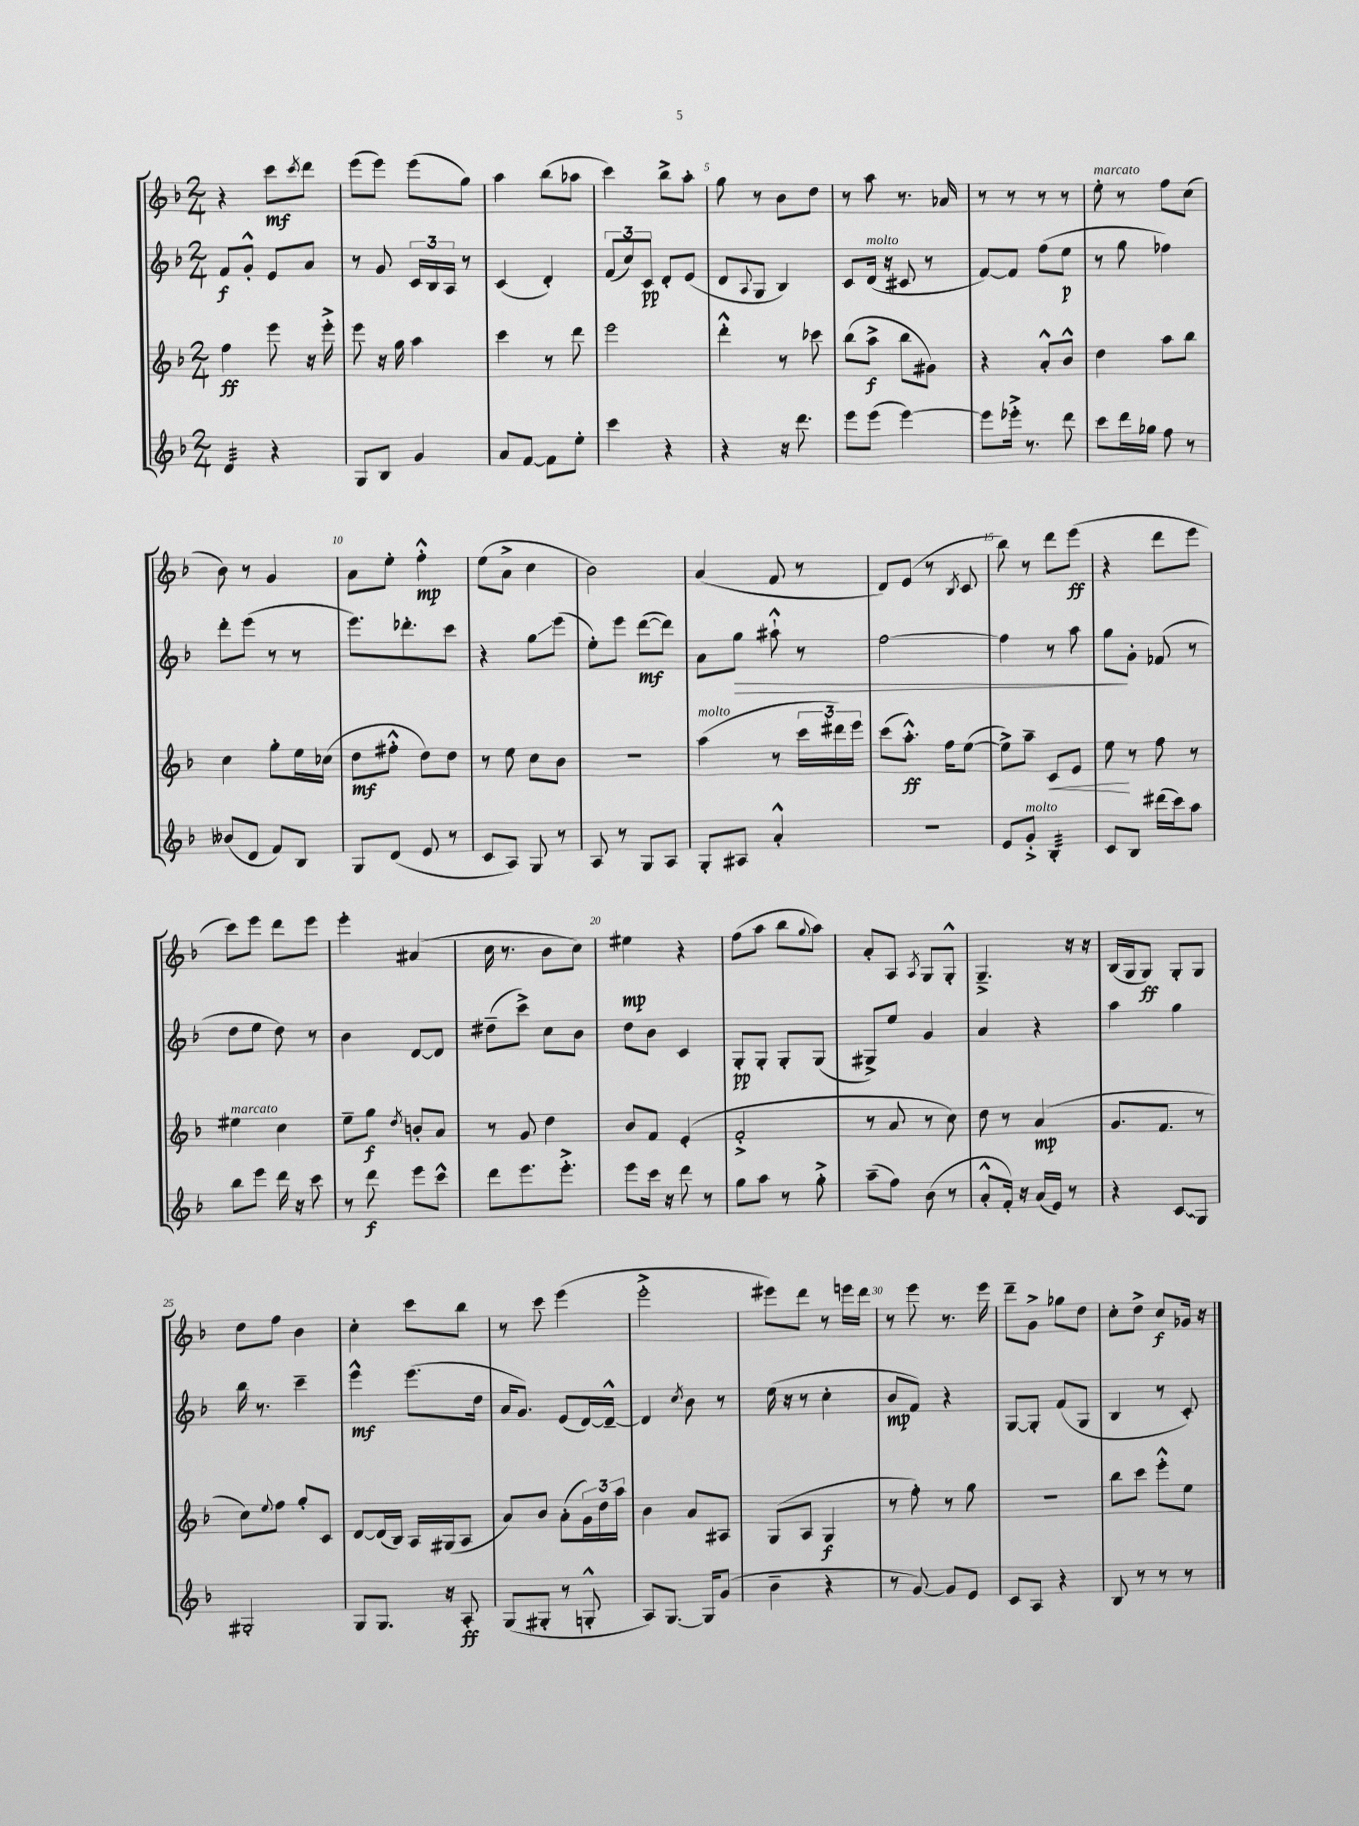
<<
\new StaffGroup <<
\new Staff = "s0" {
    \clef treble \key f \major \numericTimeSignature \time 2/4
    r4 c'''8\mf \acciaccatura { c'''8 } d'''8 |
    e'''8( e'''8) e'''8( g''8) |
    a''4 bes''8( aes''8 |
    c'''4) bes''8-> a''8-. |
    g''8 r8 bes'8 d''8 |
    r8 a''8 r8. aes'16 |
    r8 r8 r8 r8 |
    e''8-.^\markup { \italic "marcato" } r8 f''8 c''8( |
    bes'8) r8 g'4 |
    a'8 e''8-. f''4-.-^\mp |
    e''8( a'8-> c''4 |
    bes'2) |
    a'4( f'8 r8 |
    d'8) e'8( r8 \acciaccatura { bes8 } c'8 |
    bes''8) r8 d'''8 e'''8\ff( |
    r4 d'''8 e'''8 |
    c'''8) e'''8 d'''8 e'''8 |
    e'''4-. ais'4( |
    c''16 r8. bes'8 c''8) |
    eis''4\mp r4 |
    f''8( a''8 bes''8 \appoggiatura { g''8 } a''8) |
    a'8-. a8 \acciaccatura { a8 } g8 g8-.-^ |
    g4.---> r16 r16 |
    bes16( g16 g8\ff) g8-. g8 |
    d''8 f''8 bes'4 |
    c''4-. c'''8 bes''8 |
    r8 c'''8 e'''4( |
    e'''2-.-> |
    eis'''8) d'''8 r8 e'''16 d'''16 |
    r8 e'''8 r8. e'''16 |
    d'''8-- g'8-> ges''8 d''8 |
    c''8-. d''8-> c''8\f ges'16 r16 \bar "|." |
}
\new Staff = "s1" {
    \clef treble \key f \major \numericTimeSignature \time 2/4
    f'8\f g'8-.-^ e'8 a'8 |
    r8 g'8 \tuplet 3/2 { c'16 bes16 a16 } r8 |
    c'4( d'4-.) |
    \tuplet 3/2 { f'8( c''8) c'8\pp } d'8-. e'8( |
    d'8 \appoggiatura { a8 } g8 bes4) |
    c'8 d'16^\markup { \italic "molto" }( r16 cis'8 r8 |
    f'8~) f'8 f''8( e''8\p |
    r8 g''8 fes''4) |
    d'''8-. e'''8( r8 r8 |
    e'''8.) des'''8.-. c'''8 |
    r4 g''8\glissando e'''8( |
    e''8-.) e'''8 d'''8~\mf( d'''8) |
    a'8 g''8\> ais''8-!-^ r8 |
    f''2~ |
    f''4 r8 a''8 |
    g''8\! g'8-. fes'8( r8 |
    d''8 e''8 d''8) r8 |
    bes'4 d'8~ d'8 |
    dis''8--( c'''8->) c''8 bes'8 |
    d''8 bes'8 c'4 |
    g8-.\pp g8-. g8-. g8( |
    gis8->) e''8 g'4 |
    a'4 r4 |
    a''4 g''4 |
    bes''16 r8. c'''4-- |
    e'''4-^\mf e'''8.( d''16 |
    a'16 g'8.) e'8( d'16~) d'16~---^ |
    d'4 \acciaccatura { c''8 } bes'8 r8 |
    e''16( r16 r8 c''4-. |
    bes'8\mp f'8) r4 |
    g8~ g8-. f'8( g8 |
    bes4 r8 c'8-.) \bar "|." |
}
\new Staff = "s2" {
    \clef treble \key f \major \numericTimeSignature \time 2/4
    f''4\ff e'''8 r16 e'''16-.-> |
    e'''8 r16 g''16 a''4 |
    c'''4 r8 d'''8 |
    e'''2 |
    d'''4-.-^ r8 ces'''8 |
    bes''8( a''8->\f bes''8 gis'8) |
    r4 a'8-.-^ bes'8-^ |
    d''4 a''8 bes''8 |
    c''4 g''8-. e''16 ces''16( |
    d''8\mf fis''8-.-^ d''8) d''8 |
    r8 e''8 c''8 bes'8 |
    R2 |
    a''4^\markup { \italic "molto" }( r8 \tuplet 3/2 { c'''16 dis'''16) e'''16 } |
    c'''8( a''8.-.-^\ff) f''16 e''8~( |
    e''8->) a''8-- c'8\< e'8 |
    e''8\! r8 f''8 r8 |
    eis''4^\markup { \italic "marcato" } c''4 |
    e''8-- g''8\f \acciaccatura { d''8 } b'8-. a'8 |
    r8 g'8 d''4 |
    bes'8 f'8 e'4-.( |
    f'2-.-> |
    r8 a'8 r8 c''8) |
    d''8 r8 a'4\mp( |
    g'8. f'8. r8 |
    c''8) \appoggiatura { e''8 } f''8 g''8-. c'8 |
    d'8~ d'16( bes16) a16 gis16( a8 |
    a'8) bes'8 a'8-.( \tuplet 3/2 { g'16) d''16 a''16 } |
    bes'4 a'8 ais8 |
    g8( a8 g4\f |
    r8 f''8-.) r8 g''8 |
    r2 |
    bes''8 c'''8 e'''8-.-^ e''8 \bar "|." |
}
\new Staff = "s3" {
    \clef treble \key f \major \numericTimeSignature \time 2/4
    d'4:32 r4 |
    g8 bes8 g'4 |
    a'8 f'8~ f'8 e''8-. |
    c'''4 r4 |
    r4 r16 d'''8. |
    e'''8 e'''8( e'''4~) |
    e'''8 ees'''16-.-> r8. d'''8 |
    c'''8 d'''16 ges''16 f''8 r8 |
    beses'8( d'8 f'8) bes8 |
    g8 d'8( e'8 r8 |
    c'8 a8) g8 r8 |
    a8 r8 g8 a8 |
    g8-. ais8 a'4-.-^ |
    R2 |
    e'8 g'8-.->^\markup { \italic "molto" } bes4:32-. |
    c'8 bes8 dis'''16( c'''16) a''8 |
    bes''8 e'''8 d'''16 r16 c'''8 |
    r8 d'''8\f e'''8 c'''8-^ |
    d'''8 e'''8. e'''8.-.-> |
    e'''8 c'''16 r16 d'''8 r8 |
    g''8 a''8 r8 g''8-.-> |
    a''8--( f''8) bes'8( r8 |
    a'8-.-^ f'16-.) r16 a'16( e'16) r8 |
    r4 \once \override Glissando.style = #'zigzag c'8\glissando g8 |
    gis2-. |
    g8 g8. r16 a8-.\ff |
    g8( gis8-. r8 g8-.-^ |
    a8) g8.~ g16 g'8( |
    bes'4-- r4 |
    r8 g'8~) g'8 e'8 |
    c'8 a8 r4 |
    bes8 r8 r8 r8 \bar "|." |
}
>>
>>
\layout { \context { \Score \override BarNumber.break-visibility = ##(#f #t #t) barNumberVisibility = #(every-nth-bar-number-visible 5) } }
